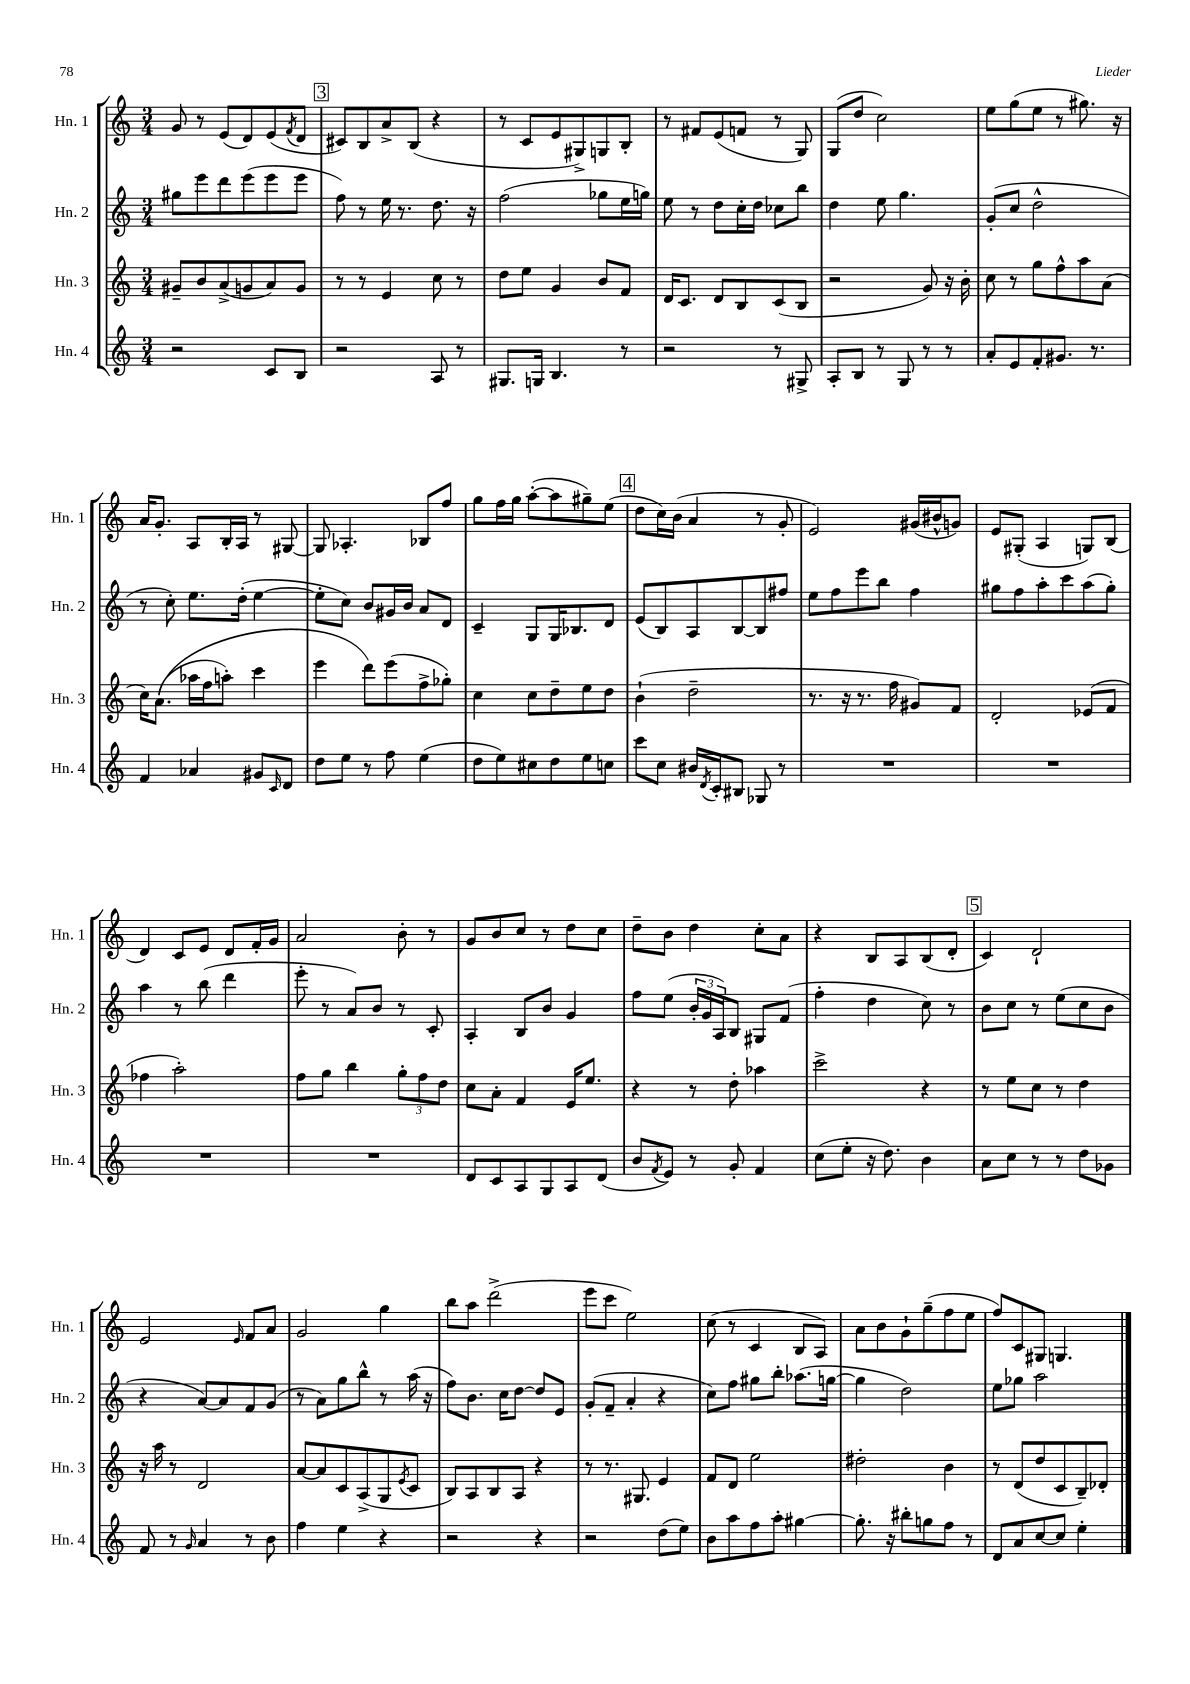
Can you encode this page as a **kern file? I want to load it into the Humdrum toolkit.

**kern	**kern	**kern	**kern
*staff4	*staff3	*staff2	*staff1
*clefG2	*clefG2	*clefG2	*clefG2
*k[]	*k[]	*k[]	*k[]
*M3/4	*M3/4	*M3/4	*M3/4
2r	8g#~/L	8gg#\L	8g/
.	8b/	8eee\	8r
.	(8a^/	8ddd\	(8e/L
.	8g/	(8eee\	8d/)
8c/L	8a/)	8eee\	(8e/
.	.	.	8qf/
8B/J	8g/J	8eee\J	8d/J
=	=	=	=
2r	8r	8ff\)	8c#/L)
.	8r	8r	8B/
.	4e/	16ee\	8a^/
.	.	8.r	.
.	.	.	(8B/J
8A/	8cc\	8.dd\	4r
8r	8r	.	.
.	.	16r	.
=	=	=	=
8.G#/L	8dd\L	(2ff\	8r
.	8ee\J	.	8c/L
16G/Jk	.	.	.
4.B/	4g/	.	8e/
.	.	.	8G#^/)
.	8b/L	8gg-\L	8G/
8r	8f/J	16ee\L	8B'/J
.	.	16gg\JJ)	.
=	=	=	=
2r	16d/LK	8ee\	8r
.	8.c/J	.	.
.	.	8r	8f#/L
.	8d/L	8dd\L	(8e/
.	8B/	16cc'\L	8f/J
.	.	16dd\JJ	.
8r	(8c/	8cc-\L	8r
8G#^/	8B/J	8bb\J	8G/)
=	=	=	=
8A'/L	2r	4dd\	(8G/L
8B/J	.	.	8dd/J
8r	.	8ee\	2cc\)
8G/	.	4.gg\	.
8r	8g/)	.	.
8r	16r	.	.
.	16b'\	.	.
=	=	=	=
8a'/L	8cc\	(8g'/L	8ee\L
8e/	8r	8cc/J	(8gg\
8f'/	8gg\L	2dd^^\	8ee\J
8.g#/J	8ff^^\	.	8r
.	8aa\	.	8.gg#\)
8.r	.	.	.
.	(8a\J	.	.
.	.	.	16r
=	=	=	=
4f/	16cc\LK)	8r	16a/LK
.	&((8.a\J	.	8.g'/J
.	.	8cc'\)	.
4a-/	16aa-\LL	8.ee\L	8A/L
.	16ff\J	.	.
.	8aa'\J)	.	16B'/L
.	.	(16dd'\Jk	16A/JJ
8g#/L	4ccc\	[4ee\	8r
16qqc/	.	.	.
8d/J	.	.	[8G#/
=	=	=	=
8dd\L	4eee\	8ee'\]L	8G#/]
8ee\J	.	8cc\J)	4.A-'/
8r	8ddd\L&)	8b/L	.
8ff\	(8eee\	16g#/L	.
.	.	16b/JJ	.
(4ee\	8ff^\	8a/L	8B-/L
.	8gg-'\J)	8d/J	8ff/J
=	=	=	=
8dd\L	4cc\	4c~/	8gg\L
8ee\)	.	.	16ff\L
.	.	.	16gg\JJ
8cc#\	8cc\L	8G/L	([8aa'\L
8dd\	8dd~\	16G/K	8aa\]
.	.	8.B-/	.
8ee\	8ee\	.	8gg#~\)
8cc\J	8dd\J	8d/J	(8ee\J
=	=	=	=
8ccc\L	(4b`\	(8e/L	8dd\L
8cc\J	.	8B/)	16cc\L)
.	.	.	(16b\JJ
16b#/LL	2dd~\	8A/	4a/
8qd/	.	.	.
16c'/J	.	.	.
8B#/J	.	[8B/	.
8G-/	.	8B/]	8r
8r	.	8ff#/J	8g'/
=	=	=	=
2.r	8.r	8ee\L	2e/)
.	.	8ff\	.
.	16r	.	.
.	8.r	8eee\	.
.	.	8bb\J	.
.	16ff\	.	.
.	8g#/L)	4ff\	(16g#/LL
.	.	.	16b#^^/J
.	8f/J	.	8g/J)
=	=	=	=
2.r	2d'/	8gg#\L	8e/L
.	.	8ff\	(8G#'/J
.	.	8aa'\	4A/
.	.	8ccc\	.
.	(8e-/L	(8aa\	8G/L)
.	8f/J	8gg#'\J)	(8B/J
=	=	=	=
2.r	4ff-\	4aa\	4d/)
.	2aa'\)	8r	8c/L
.	.	(8bb\	8e/J
.	.	4ddd\	8d/L
.	.	.	16f'/L
.	.	.	16g/JJ
=	=	=	=
2.r	8ff\L	8eee'\	2a/
.	8gg\J	8r	.
.	4bb\	8a/L)	.
.	.	8b/J	.
.	12gg'\L	8r	8b'\
.	12ff\	.	.
.	.	8c'/	8r
.	12dd\J	.	.
=	=	=	=
8d/L	8cc\L	4A'/	8g/L
8c/	8a'\J	.	8b/
8A/	4f/	8B/L	8cc/J
8G/	.	8b/J	8r
8A/	16e/LK	4g/	8dd\L
.	8.ee/J	.	.
(8d/J	.	.	8cc\J
=	=	=	=
8b/L	4r	8ff\L	8dd~\L
8qf/	.	.	.
8e/J)	.	(8ee\J	8b\J
8r	8r	24b'/LL	4dd\
.	.	24g/	.
.	.	24A/J)	.
8g'/	8dd'\	8B/J	.
4f/	4aa-\	8G#/L	8cc'\L
.	.	(8f/J	8a\J
=	=	=	=
(8cc\L	2ccc^\	4ff'\	4r
8ee'\J	.	.	.
16r	.	4dd\	8B/L
8.dd\)	.	.	.
.	.	.	8A/
4b\	4r	8cc\)	(8B/
.	.	8r	8d'/J
=	=	=	=
8a\L	8r	8b\L	4c/)
8cc\J	8ee\L	8cc\J	.
8r	8cc\J	8r	2d`/
8r	8r	(8ee\L	.
8dd\L	4dd\	8cc\	.
8g-\J	.	8b\J	.
=	=	=	=
8f/	16r	4r	2e/
.	16aa\	.	.
8r	8r	.	.
16qqg/	.	.	.
4a/	2d/	[8a/L)	.
.	.	8a/]	.
.	.	.	16qqe/
8r	.	8f/	8f/L
8b\	.	(8g/J	8a/J
=	=	=	=
4ff\	[8a/L	8r	2g/
.	8a/]	8a\L)	.
4ee\	8c/	8gg\	.
.	(8A^/	8bb^^\J	.
4r	8G/	8r	4gg\
.	8qe/	.	.
.	8c/J	(16aa\	.
.	.	16r	.
=	=	=	=
2r	8B/L)	8ff\L)	8bb\L
.	8A/	8.b\J	8aa\J
.	8B/	.	(2ddd^\
.	.	16cc\LK	.
.	8A/J	[8dd\J	.
4r	4r	8dd/]L	.
.	.	8e/J	.
=	=	=	=
2r	8r	(8g'/L	8eee\L
.	8.r	8f~/J	8ccc\J
.	.	4a'/	2ee\)
.	8.G#/	.	.
(8dd\L	4e/	4r	.
8ee\J)	.	.	.
=	=	=	=
8b\L	8f/L	8cc\L)	(8cc\
8aa\	8d/J	8ff\J	8r
8ff\	2ee\	8gg#\L	4c/
8aa'\J	.	8bb'\J	.
[4gg#\	.	(8.aa-\L	8B/L
.	.	.	8A/J)
.	.	[16gg\Jk	.
=	=	=	=
8.gg#'\]	2dd#'\	4gg\]	8a\L
.	.	.	8b\
16r	.	.	.
8bb#'\L	.	2dd\)	8g`\
8gg\	.	.	(8gg~\
8ff\J	4b\	.	8ff\
8r	.	.	8ee\J
=	=	=	=
8d/L	8r	8ee\L	8ff/L)
8a/	(8d/L	8gg-\J	8c/
[8cc/	8dd/	2aa\	8G#/J
8cc/]J	8c/	.	4.G/
4ee'\	8B~/)	.	.
.	8d-'/J	.	.
==	==	==	==
*-	*-	*-	*-
